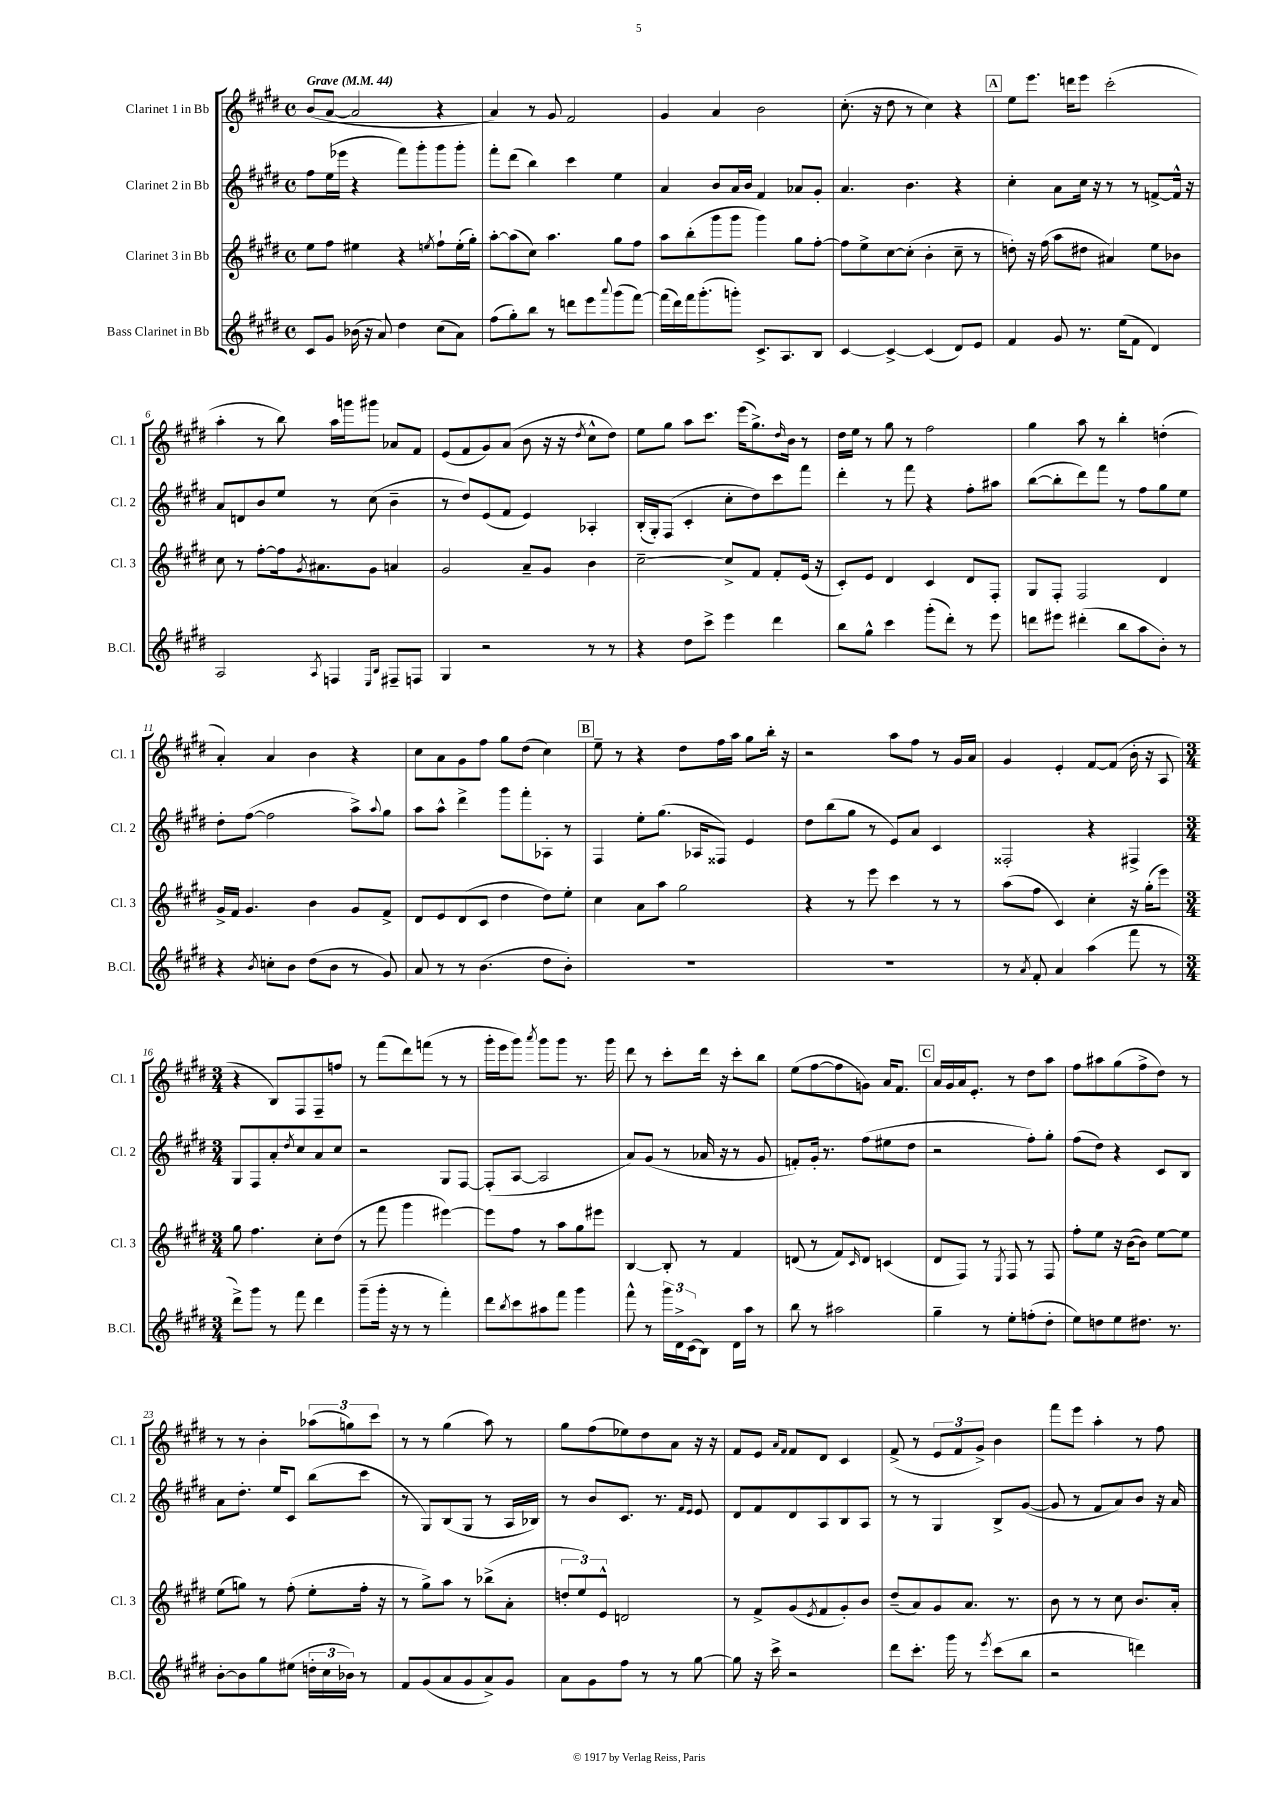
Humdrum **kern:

**kern	**kern	**kern	**kern
*staff4	*staff3	*staff2	*staff1
*clefG2	*clefG2	*clefG2	*clefG2
*k[f#c#g#d#]	*k[f#c#g#d#]	*k[f#c#g#d#]	*k[f#c#g#d#]
*M4/4	*M4/4	*M4/4	*M4/4
*met(c)	*met(c)	*met(c)	*met(c)
*MM44	*MM44	*MM44	*MM44
8c#	8ee	8ff#	(8b
8g#	8ff#	(16ee	[8a
.	.	16eee-	.
(16b-	4ee#	4r	2a]
16r	.	.	.
8a)	.	.	.
4dd#	4r	8fff#)	.
.	.	8ggg#'	.
.	8qee	.	.
(8cc#	8ff#`	8ggg#	4r
8a)	(16ee'	8ggg#'	.
.	16gg#')	.	.
=	=	=	=
(8ff#	[8aa'	8fff#'	4a)
8gg#')	(8aa]	(8ddd#	.
8bb	8cc#)	4bb)	8r
8r	4.aa	.	8g#
8ddd	.	4ccc#	2f#
8eee	.	.	.
8qqaaa	.	.	.
(8ggg#	8gg#	4ee	.
[8fff#)	8ff#	.	.
=	=	=	=
(16fff#]	8aa	4a	4g#
16ddd#)	.	.	.
16fff#	(8bb'	.	.
(8.ggg#'	.	.	.
.	8ggg#	8b	4a
8ggg')	8ggg#	16a	.
.	.	16b	.
8.c#^	4ggg#)	4f#	2b
8.A	.	.	.
.	8gg#	8a-	.
8B	[8ff#'	8g#'	.
=	=	=	=
[4c#	8ff#]	4.a	(8.cc#'
.	8ee^	.	.
.	.	.	16r
4c#^_	[8cc#	.	8dd#
.	(8cc#']	4.b	8r
(4c#]	4b'	.	4cc#)
8d#)	8cc#~	4r	4r
8e	8r	.	.
=	=	=	=
4f#	8dd')	4cc#'	8ee
.	16r	.	8.eee
.	(16ff#	.	.
8g#	8aa	8a	.
.	.	.	16ddd
8.r	8dd#	16cc#	8eee
.	.	16r	.
.	4a#)	8r	(2ccc#'
(16ee	.	.	.
8f#	.	8r	.
4d#)	8ee	[8f^	.
.	8b-	16f^^]	.
.	.	16r	.
=	=	=	=
2A	8cc#	8a	4aa'
.	8r	8d	.
.	[8ff#'	8b	8r
.	16ff#]	8ee	8bb)
.	8qg#	.	.
.	8.a#	.	.
8qA	.	.	.
4F	.	8r	16aa
.	.	.	16ggg
.	8g#	(8cc#	8ggg#
16qqE	.	.	.
16qqB	.	.	.
8F#~	4a	4b~	8a-
8F	.	.	8f#
=	=	=	=
4G#	2g#	8r	(8e
.	.	8dd#)	8f#
2r	.	(8e	8g#)
.	.	8f#	(8a
.	8a~	4e)	8b
.	8g#	.	16r
.	.	.	16r
.	.	.	8qdd#
8r	4b	4A-'	8cc#^^
8r	.	.	8dd#)
=	=	=	=
4r	[2cc#~	(16B'	8ee
.	.	16G#')	.
.	.	(8F#	8gg#
8dd#	.	4c#'	8aa
8ccc#^	.	.	8.ccc#
4eee	8cc#^]	8cc#'	.
.	.	.	(16eee
.	8f#	8dd#)	8.gg#^)
4ddd#	8f#'	8ccc#	.
.	.	.	16qqdd#
.	.	.	16b
.	(16e	8fff#	8r
.	16r	.	.
=	=	=	=
8bb	8c#')	4ddd#'	16dd#
.	.	.	16ee
8gg#^^	8e	.	8r
4ccc#	4d#	8r	8gg#
.	.	8fff#	8r
(8ggg#'	4c#	4r	2ff#
8ddd#')	.	.	.
8r	8d#	8ff#'	.
8eee	8F#'	8aa#	.
=	=	=	=
8ddd	8G#	([8bb	4gg#
8eee#	8F#'	8bb']	.
(4ddd#'	2F#	8ddd#)	8aa
.	.	8fff#	8r
8bb	.	8r	4bb'
8aa	.	8ff#	.
8b')	4d#	8gg#	(4dd'
8r	.	8ee	.
=	=	=	=
4r	16g#^	8dd#'	4a')
.	16f#	.	.
.	4.g#	([8ff#	.
8qb	.	.	.
8cc'	.	2ff#]	4a
8b	.	.	.
(8dd#	4b	.	4b
8b	.	.	.
8r	8g#	8aa^)	4r
.	.	8qqaa	.
8g#)	8f#^	8gg#	.
=	=	=	=
8a	8d#	8aa	8cc#
8r	8e	8aa^^	8a
8r	(8d#	4ddd#^	8g#
(4.b	8c#	.	8ff#
.	4dd#	8ggg#	8gg#
.	.	8fff#'	(8dd#
8dd#	8dd#)	8A-'	4cc#)
8b')	8ee'	8r	.
=	=	=	=
1r	4cc#	4F#	8ee~
.	.	.	8r
.	8a	8ee'	4r
.	8aa	(8.gg#	.
.	2gg#	.	8dd#
.	.	16A-	.
.	.	8F##)	16ff#
.	.	.	16aa
.	.	4e	8gg#
.	.	.	16bb'
.	.	.	16r
=	=	=	=
1r	4r	8dd#	2r
.	.	(8bb	.
.	8r	8gg#	.
.	8eee	8r	.
.	4ccc#	8e)	8aa
.	.	8a	8ff#
.	8r	4c#	8r
.	8r	.	16g#
.	.	.	16a
=	=	=	=
8r	(8aa	2F##'	4g#
8qa	.	.	.
8f#'	8ff#	.	.
4a	4c#)	.	4e'
(4aa	4cc#'	4r	[8f#
.	.	.	(8f#]
8fff#	16r	4F#^	16b'
.	(16gg#'	.	16r
8r	8eee)	.	8A
=	=	=	=
*M3/4	*M3/4	*M3/4	*M3/4
8ddd#^)	8gg#	8G#	4r
8ggg#	4.ff#	8F#	.
8r	.	8a'	8B)
.	.	8qdd#	.
8fff#	.	8cc#	8F#
4ddd#	8cc#'	8a	8F#~
.	(8dd#	8cc#	8ff
=	=	=	=
(8ggg#~	8r	2r	8r
16ggg#'	8fff#	.	(8fff#
16r	.	.	.
8r	4ggg#	.	8ddd#)
8r	.	.	(8fff
4fff#')	[4eee#)	8G#	8r
.	.	[8F#	8r
=	=	=	=
8ddd#	8eee#]	(8F#']	16ggg#'
.	.	.	16eee
8qbb	.	.	.
8ccc#	8ff#	[8A	8ggg#)
.	.	.	8qaaa
8aa#	8r	2A]	8ggg#
8fff#	8aa	.	8ggg#
4ggg#	8gg#	.	8.r
.	8eee#	.	.
.	.	.	16ggg#
=	=	=	=
8fff#^^	[4B	8a)	8ddd#
8r	.	(8g#	8r
24ggg#	8B']	8r	8ccc#'
24d#^	.	.	.
(24c#	.	.	.
8B)	8r	16a-	16ddd#
.	.	16r	16r
16d#	4f#	8r	8ccc#'
16aa	.	.	.
8r	.	8g#	8bb
=	=	=	=
8bb	(8d	8f')	(8ee
8r	8r	16g#'	[8ff#
.	.	8.r	.
2aa#	8f#)	.	8ff#]
.	16qqc#	.	.
.	8d	(8ff#	8g)
.	(4c	8ee#	16a
.	.	.	8.f#
.	.	8dd#	.
=	=	=	=
4gg#~	8d#	2r	16a
.	.	.	16g#
.	8F#)	.	16a
.	.	.	8.e'
8r	8r	.	.
.	8qE	.	.
8ee'	8F#	.	8r
(8ff'	8r	8ff#')	8dd#
8dd#'	8F#	8gg#'	8aa
=	=	=	=
8ee)	8ff#'	(8ff#	8ff#
8dd	8ee	8dd#)	8aa#
8ee	16r	4r	(8gg#
.	([16b	.	.
8.dd#	8b])	.	8ff#^
.	[8ee	8c#	8dd#)
8.r	.	.	.
.	8ee]	8B	8r
=	=	=	=
[8b'	(8ee	8a	8r
8b]	8gg)	8.dd#'	8r
8gg#	8r	.	4b'
.	.	16ee	.
(8ee#	(8ff#'	8c#	.
24dd'	8ee'	(8bb	(12aa-
24cc#	.	.	.
24b-)	.	.	12gg)
8r	16ff#'	8ccc#	.
.	.	.	12ccc#
.	16r	.	.
=	=	=	=
8f#	8r	8r	8r
(8g#	8gg#^)	8G#)	8r
8a	8aa	(8B	(4gg#
8g#	8r	8G#	.
8a^)	(8bb-^	8r	8aa)
8g#	8a'	16A	8r
.	.	16B-)	.
=	=	=	=
8a	12dd'	8r	8gg#
.	12ee)	.	.
8g#	.	8b	(8ff#
.	12e^^	.	.
8ff#	2d	8.c#	8ee-)
8r	.	.	8dd#
.	.	8.r	.
8r	.	.	8a
.	.	16qqf#	.
.	.	16qqe	.
[8gg#	.	8e	16r
.	.	.	16r
=	=	=	=
8gg#]	8r	8d#	8f#
16r	8f#^	8f#	8e
16ccc#^	.	.	.
.	.	.	16qqa
.	.	.	16qqf#
2r	(8g#	8d#	8f#
.	8qe	.	.
.	8f#	8A	8d#
.	8g#')	8B	4c#
.	8b	8A	.
=	=	=	=
8ddd#	(8dd#~	8r	(8f#^
8.ccc#'	8a)	8r	8r
.	8g#	4G#	12e
16ggg#	.	.	.
.	.	.	12f#
8r	8.a	.	.
.	.	.	12g#^)
8qeee	.	.	.
(8ccc#	.	8B^	4b
.	8.r	.	.
8bb	.	([8g#	.
=	=	=	=
2r	8b	8g#]	8fff#
.	8r	8r	8eee
.	8r	8f#	4aa'
.	8cc#	8a)	.
4ddd)	8.b	8b	8r
.	.	16r	8ff#
.	16a'	16a	.
==	==	==	==
*-	*-	*-	*-
